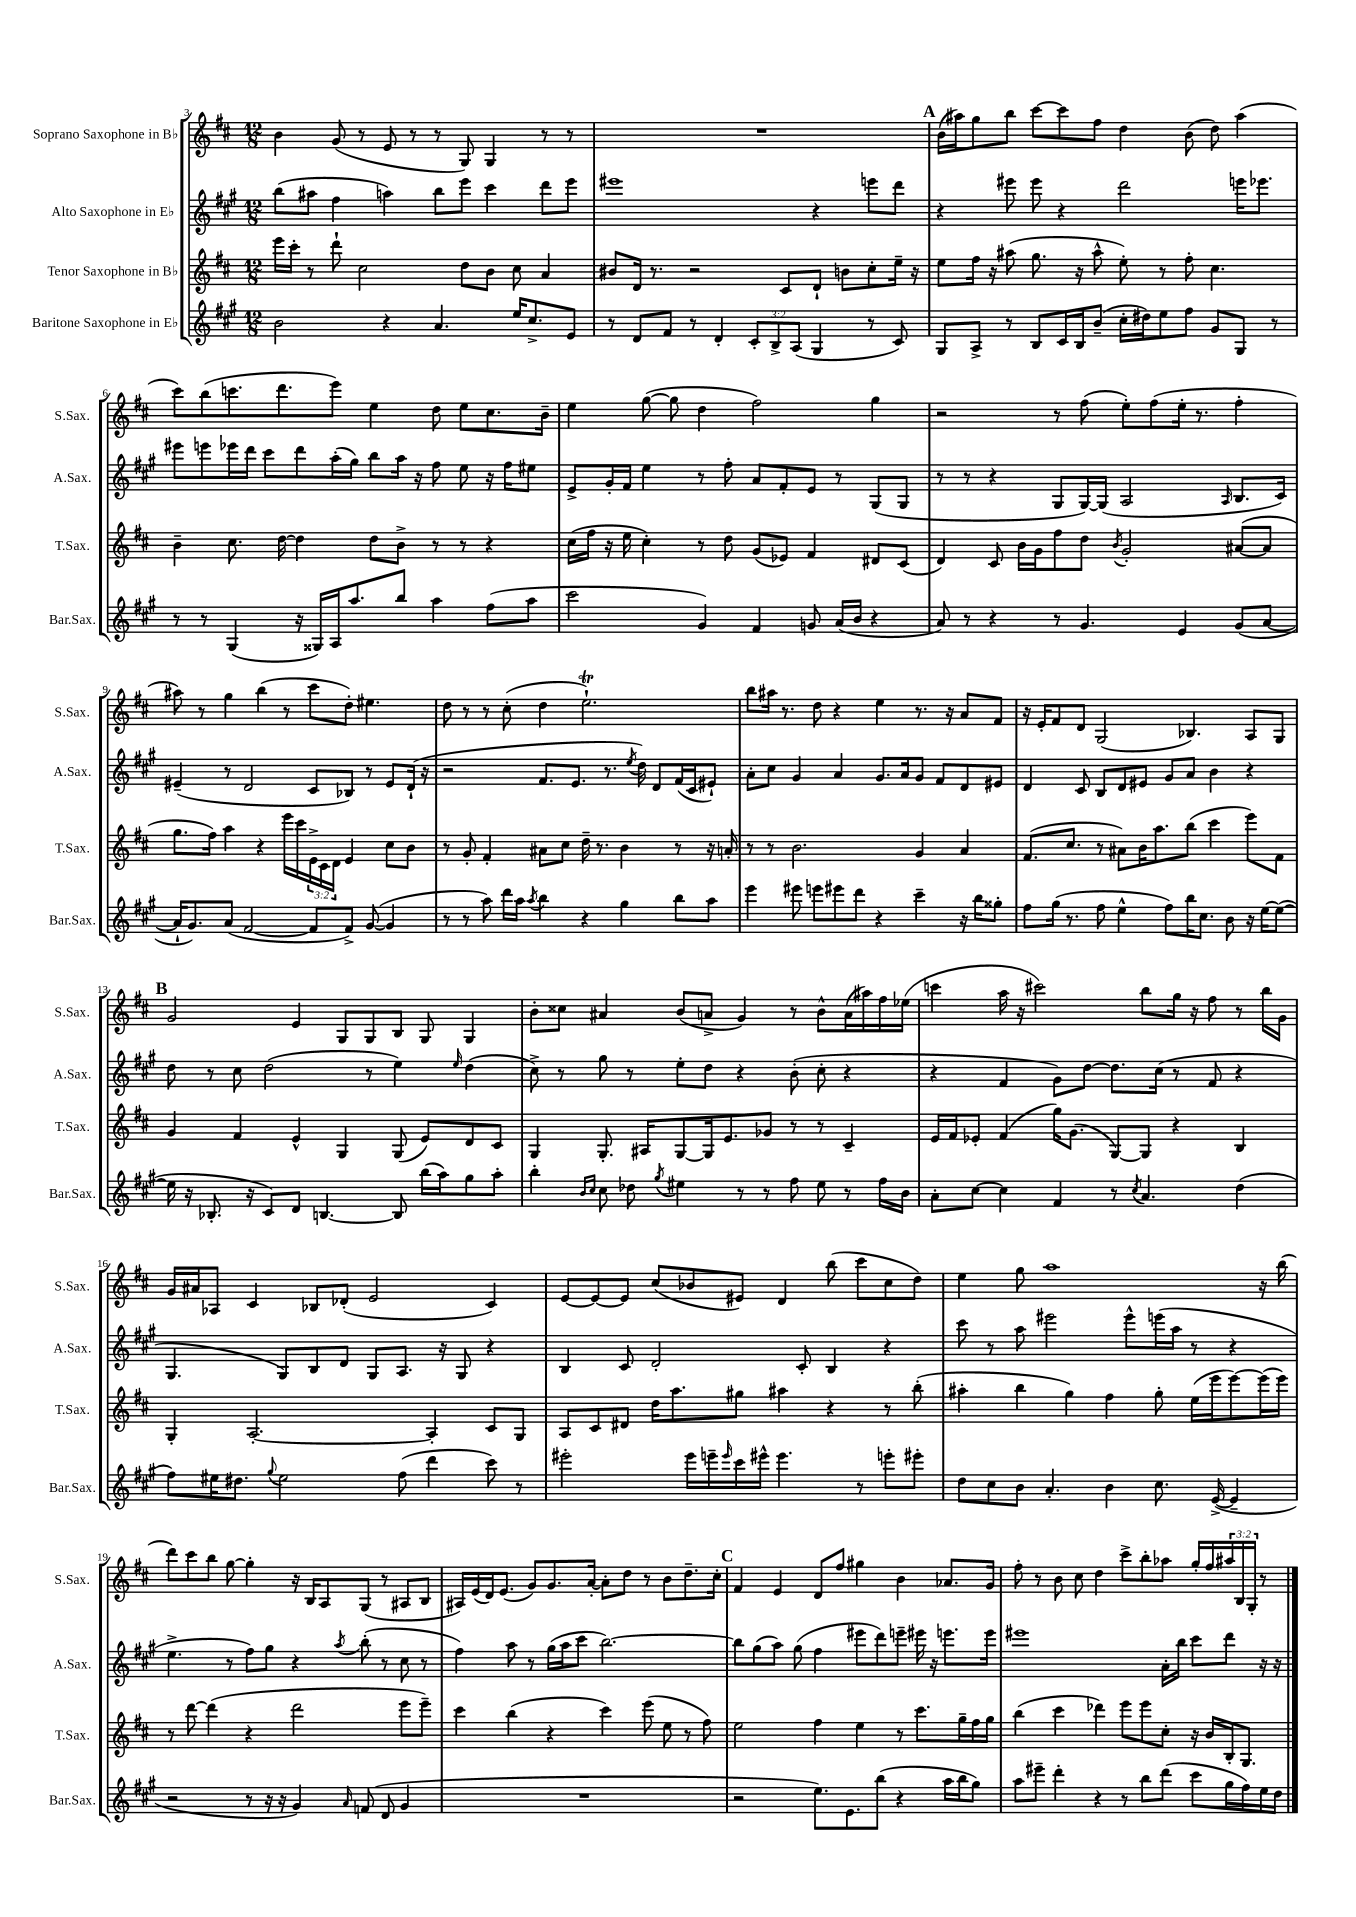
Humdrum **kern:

**kern	**kern	**kern	**kern
*staff4	*staff3	*staff2	*staff1
*clefG2	*clefG2	*clefG2	*clefG2
*k[f#c#g#]	*k[f#c#]	*k[f#c#g#]	*k[f#c#]
*M12/8	*M12/8	*M12/8	*M12/8
2b\	16eee\LL	(8bb\L	4b\
.	16ccc#'\JJ	.	.
.	8r	8aa#\J	.
.	8ddd`\	4ff#\	(8g/
.	2cc#\	.	8r
4r	.	4aa\)	8e/
.	.	.	8r
4.a/	.	8bb\L	8r
.	8dd\L	8eee\J	8G/)
.	8b\J	4ccc#\	4G/
16ee/LK	8cc#\	.	.
8.cc#^/	.	.	.
.	4a/	8ddd\L	8r
8e/J	.	8eee\J	8r
=	=	=	=
8r	8b#/L	1eee#	1.r
8d/L	16d/Jk	.	.
.	8.r	.	.
8f#/J	.	.	.
8r	2r	.	.
4d'/	.	.	.
12c#'/L	.	.	.
12B^/	.	.	.
.	8c#/L	.	.
(12A/J	.	.	.
4G#/	8d`/J	4r	.
.	8b\L	.	.
8r	8cc#'\	8eee\L	.
8c#/)	16ee~\Jk	8ddd\J	.
.	16r	.	.
=	=	=	=
8G#/L	8ee\L	4r	(16b\LL
.	.	.	16aa#\J)
8A^/J	16ff#\Jk	.	8gg\
.	16r	.	.
8r	(8aa#\	8eee#\	8bb\J
8B/L	8.gg\	8eee#\	[8ccc#\L
16c#/L	.	4r	8ccc#\]
16B/J	16r	.	.
(8b~/J	8aa#^^\	.	8ff#\J
16cc#'\LL	8ee'\)	2ddd\	4dd\
16dd#\J)	.	.	.
8ee\	8r	.	.
8ff#\J	8ff#'\	.	(8b\
8g#/L	4.cc#\	.	8dd\)
8G#/J	.	16eee\LK	(4aa#\
.	.	8.eee-\J	.
8r	.	.	.
=	=	=	=
8r	4b~\	8eee#\L	8ccc#\L)
8r	.	8eee\	(8bb\
(4G#/	8.cc#\	16eee-\L	8.ccc\
.	.	16ddd\JJ	.
.	.	8ccc#\L	.
.	[16dd\	.	8.ddd\
16r	4dd\]	8ddd\	.
16G##/LL)	.	.	.
16A/J	.	(16aa'\L	8eee\J)
8.aa/	.	16gg#\JJ)	.
.	8dd\L	8bb\L	4ee\
8bb/J	8b^\J	16aa\Jk	.
.	.	16r	.
4aa\	8r	8ff#\	8dd\
.	8r	8ee\	8ee\L
(8ff#\L	4r	16r	8.cc#\
.	.	16ff#\LK	.
8aa\J	.	8ee#\J	.
.	.	.	16b~\Jk
=	=	=	=
2ccc#\	(16cc#\LL	8e^/L	4ee\
.	16ff#\JJ	.	.
.	16r	16g#'/L	.
.	16ee\	16f#/JJ	.
.	4cc#'\)	4ee\	([8gg\
.	.	.	8gg\]
4g#/)	8r	8r	4dd\
.	8dd\	8ff#'\	.
4f#/	(8g/L	8a/L	2ff#\)
.	8e-/J)	8f#'/	.
8g/	4f#/	8e/J	.
(16a/LL	.	8r	.
16b/JJ	.	.	.
4r	8d#/L	(8G#/L	4gg\
.	(8c#/J	8G#/J	.
=	=	=	=
8a/)	4d/)	8r	2r
8r	.	8r	.
4r	8c#/	4r	.
.	16b\LL	.	.
.	16g\J	.	.
8r	8ff#\	8G#/L	8r
4.g#/	8dd\J	[16G#/L)	(8ff#\
.	.	(16G#/]JJ	.
.	8qb/	.	.
.	2g'/	2A/	8ee'\L)
.	.	.	(8ff#\
4e/	.	.	16ee'\Jk
.	.	.	8.r
.	.	16qqA/	.
(8g#/L	([8a#/L	8.B/L	4ff#'\
[8a/J	8a#/]J	.	.
.	.	16c#/Jk)	.
=	=	=	=
16a`/]LK	8.gg\L	(4e#~/	8aa#\)
8.g#/)	.	.	.
.	.	.	8r
.	16ff#\Jk)	.	.
(8a/J	4aa\	8r	4gg\
[2f#/	.	2d/	.
.	4r	.	(4bb\
.	16eee\LL	.	8r
.	16ccc#\	.	.
8f#/]L	24e^\	8c#/L	8ccc#\L
.	24c#\	.	.
.	24d\JJ	.	.
8f#^/J)	4e/	8B-/J)	8dd'\J)
([8g#/	.	8r	4.ee#\
4g#/]	8cc#\L	8e#/L	.
.	8b\J	(16d`/Jk	.
.	.	16r	.
=	=	=	=
8r	8r	2r	8dd\
8r	8g'/	.	8r
8aa\)	4f#'/	.	8r
16ddd\LL	.	.	(8cc#'\
16aa\JJ	.	.	.
8qaa/	.	.	.
4bb\	8a#\L	8.f#/L	4dd\
.	8cc#\J	.	.
.	.	8.e/J	.
4r	16dd~\	.	2.ee`\)
.	8.r	.	.
.	.	8.r	.
4gg#\	4b\	.	.
.	.	8qee/	.
.	.	16dd\)	.
.	.	8d/L	.
8bb\L	8r	(16f#/L	.
.	.	16c#/J	.
8aa\J	16r	8e#`/J)	.
.	16a'/	.	.
=	=	=	=
4eee\	8r	8a'\L	8bb\L
.	8r	8cc#\J	16aa#\Jk
.	.	.	8.r
8eee#\	2.b\	4g#/	.
8eee\L	.	.	8dd\
8eee#\	.	4a/	4r
8ddd\J	.	.	.
4r	.	8.g#/L	4ee\
.	.	16a/k	.
4ccc#~\	4g/	8g#/J	8.r
.	.	8f#/L	.
.	.	.	16r
16r	4a/	8d/	8a/L
16bb\LK	.	.	.
8gg##'\J	.	8e#/J	8f#/J
=	=	=	=
8ff#\L	(8.f#/L	4d/	16r
.	.	.	16e'/LK
(16gg#\Jk	.	.	8f#/
8.r	8.cc#/J	.	.
.	.	8c#/	8d/J
8ff#\	8r	8B/L	(2G/
4ee^^\	8a#\L)	8d/	.
.	16b\K	8e#/J	.
.	8.aa\	.	.
8ff#\L)	.	8g#/L	.
16bb\K	(8bb\J	8a/J	4.B-/)
8.cc#\J	.	.	.
.	4ccc#\	4b\	.
8b\	.	.	.
16r	8eee\L)	4r	8A/L
[16ee\LK	.	.	.
(8ee\_J	8f#\J	.	8G/J
=	=	=	=
16ee\]	4g/	8dd\	2g/
16r	.	.	.
8.B-'/	.	8r	.
.	4f#/	8cc#\	.
16r	.	.	.
8c#/L)	.	(2dd\	.
8d/J	4e^^/	.	4e/
[4.B/	.	.	.
.	4G/	.	8G/L
.	.	8r	8G/
8B/]	(8G/	4ee\)	8B/J
(16bb\LL	8e/L)	.	8G/
16aa\J)	.	.	.
.	.	16qqee/	.
8gg#\	8d/	(4dd\	4G/
8aa'\J	8c#/J	.	.
=	=	=	=
4bb'\	4G/	8cc#^\)	8b'\L
.	.	8r	8cc##\J
16qqb/LL	.	.	.
16qqcc#/JJ	.	.	.
8cc#\	8.G'/	8gg#\	4a#/
8dd-\	.	8r	.
.	16A#/LK	.	.
8qgg#/	.	.	.
4ee#\	[8G/	8ee'\L	(8b/L
.	16G/]k	8dd\J	8a^/J
.	8.e/	.	.
8r	.	4r	4g/)
8r	8g-/J	.	.
8ff#\	8r	(8b'\	8r
8ee#\	8r	8cc#'\	8b^^\L
8r	4c#~/	4r	(16a\L
.	.	.	16aa#\)
16ff#\LL	.	.	16ff#\
16b\JJ	.	.	(16ee-\JJ
=	=	=	=
8a'\L	16e/LL	4r	4ccc\
.	16f#/J	.	.
[8cc#\J	8e-'/J	.	.
4cc#\]	(4f#/	4f#/	16aa\
.	.	.	16r
.	.	.	2ccc#\)
4f#/	16gg\LK)	8g#\L)	.
.	(8.g\J	.	.
.	.	[8dd\J	.
8r	[8G/L)	8.dd\]L	.
8qcc#/	.	.	.
4.a/	8G/]J	.	8bb\L
.	.	(16cc#\Jk	.
.	4r	8r	16gg\Jk
.	.	.	16r
.	.	8f#/	8ff#\
(4dd\	4B/	4r	8r
.	.	.	16bb\LL
.	.	.	16g\JJ
=	=	=	=
8ff#\L)	4G'/	4.G#/	16g/LL
.	.	.	16a#/J
16ee#\K	.	.	8A-/J
8.dd#\J	.	.	.
.	[2.A'/	.	4c#/
8qqgg#/	.	.	.
2ee#\	.	8G#/L)	.
.	.	8B/	8B-/L
.	.	8d/J	(8d-'/J
.	.	8G#/L	2e/
(8ff#\	.	8.A/J	.
4ddd\	4A'/]	.	.
.	.	16r	.
.	.	8G#/	.
8ccc#\)	8c#/L	4r	4c#/)
8r	8G/J	.	.
=	=	=	=
2eee#'\	8A/L	4B/	[8e/L
.	8c#/	.	8e/_
.	8d#/J	8c#/	8e/]J
.	16dd\LK	2d'/	(8cc#/L
.	8.aa\	.	.
16eee#\LL	.	.	8b-/
16eee~\	.	.	.
16qqeee/	.	.	.
16ccc#\	8gg#\J	.	8e#/J)
16eee#^^\JJ	.	.	.
4.eee#\	4aa#\	.	4d/
.	.	8c#'/	.
.	4r	4B/	(8bb\
8r	.	.	8ccc#\L
8eee'\L	8r	4r	8cc#\
8eee#'\J	(8bb'\	.	8dd\J)
=	=	=	=
8dd\L	4aa#'\	8ccc#\	4ee\
8cc#\	.	8r	.
8b\J	4bb\	8aa\	8gg\
4.a'/	.	2eee#\	1aa
.	4gg\)	.	.
4b\	4ff#\	.	.
.	.	8eee#^^\L	.
8.cc#\	8gg'\	(16eee\L	.
.	.	16aa\JJ	.
.	(16ee\LL	8r	.
([16e^/	16eee\J	.	.
4e~/]	[8eee\)	4r	.
.	(16eee\]L	.	16r
.	16eee\JJ)	.	(16bb\
=	=	=	=
2r	8r	4.ee^\	8ddd\L)
.	[8ddd\	.	8ccc#\
.	(4ddd\]	.	8bb\J
.	.	8r	[8gg\
8r	4r	8ff#\L)	4gg'\]
16r	.	8gg#\J	.
16r	.	.	.
4g#/)	2ddd\	4r	16r
.	.	.	16B/LK
.	.	.	8A/
16qqa/	.	8qaa/	.
(8f/	.	(8bb'\	(8G/J
8d/	.	8r	8r
4g#/	8eee\L	8cc#\	8A#/L
.	8eee~\J)	8r	8B/J
=	=	=	=
1.r	4ccc#\	4ff#\)	16A#/LL)
.	.	.	(16e/
.	.	.	16d/J)
.	.	.	(8.e/J
.	(4bb\	8aa\	.
.	.	8r	8g/L)
.	4r	(16gg#\LL	8.g/
.	.	16aa\J	.
.	.	8ccc#\J	.
.	.	.	[16a'/Jk
.	4ccc#\)	[2.bb\)	8a'\]L
.	.	.	8dd\J
.	(8eee\	.	8r
.	8ee\	.	8b\L
.	8r	.	8.dd~\
.	8ff#\)	.	.
.	.	.	16cc#'\Jk
=	=	=	=
2r	2ee\	8bb\]L	4f#/
.	.	(8gg#\	.
.	.	8aa\J)	4e/
.	.	(8gg#\	.
8.ee\L)	4ff#\	4ff#\	8d/L
.	.	.	8ff#/J
8.e\	.	.	.
.	4ee\	8eee#\L	4gg#\
(8bb\J	.	8ddd\)	.
4r	8r	8eee~\J	4b\
.	8.ccc#\L	16eee#\	.
.	.	16r	.
16aa\LL	.	8.eee\L	8.a-/L
16bb\J	16gg~\L	.	.
8gg#\J)	16ff#\	.	.
.	16gg\JJ	16eee\Jk	16g/Jk
=	=	=	=
8aa\L	(4bb\	1eee#	8ff#'\
8eee#~\J	.	.	8r
4ddd'\	4ccc#\	.	8b\
.	.	.	8cc#\
4r	4ddd-\)	.	4dd\
8r	8eee\L	.	8ccc#^\L
8bb\L	8eee\	.	8bb'\
(8ddd\J	8cc#'\J	16a'\LL	8aa-\J
.	.	16bb\JJ	.
8ccc#\L	16r	8ccc#\L	16gg'/LL
.	16b/LL	.	16ff#/
16gg#\L	16B'/J	8ddd\J	24aa#/
.	.	.	24B/
16ff#\)	8.G/J	.	.
.	.	.	24G'/JJ
16ee\	.	16r	8r
16dd\JJ	.	16r	.
==	==	==	==
*-	*-	*-	*-
